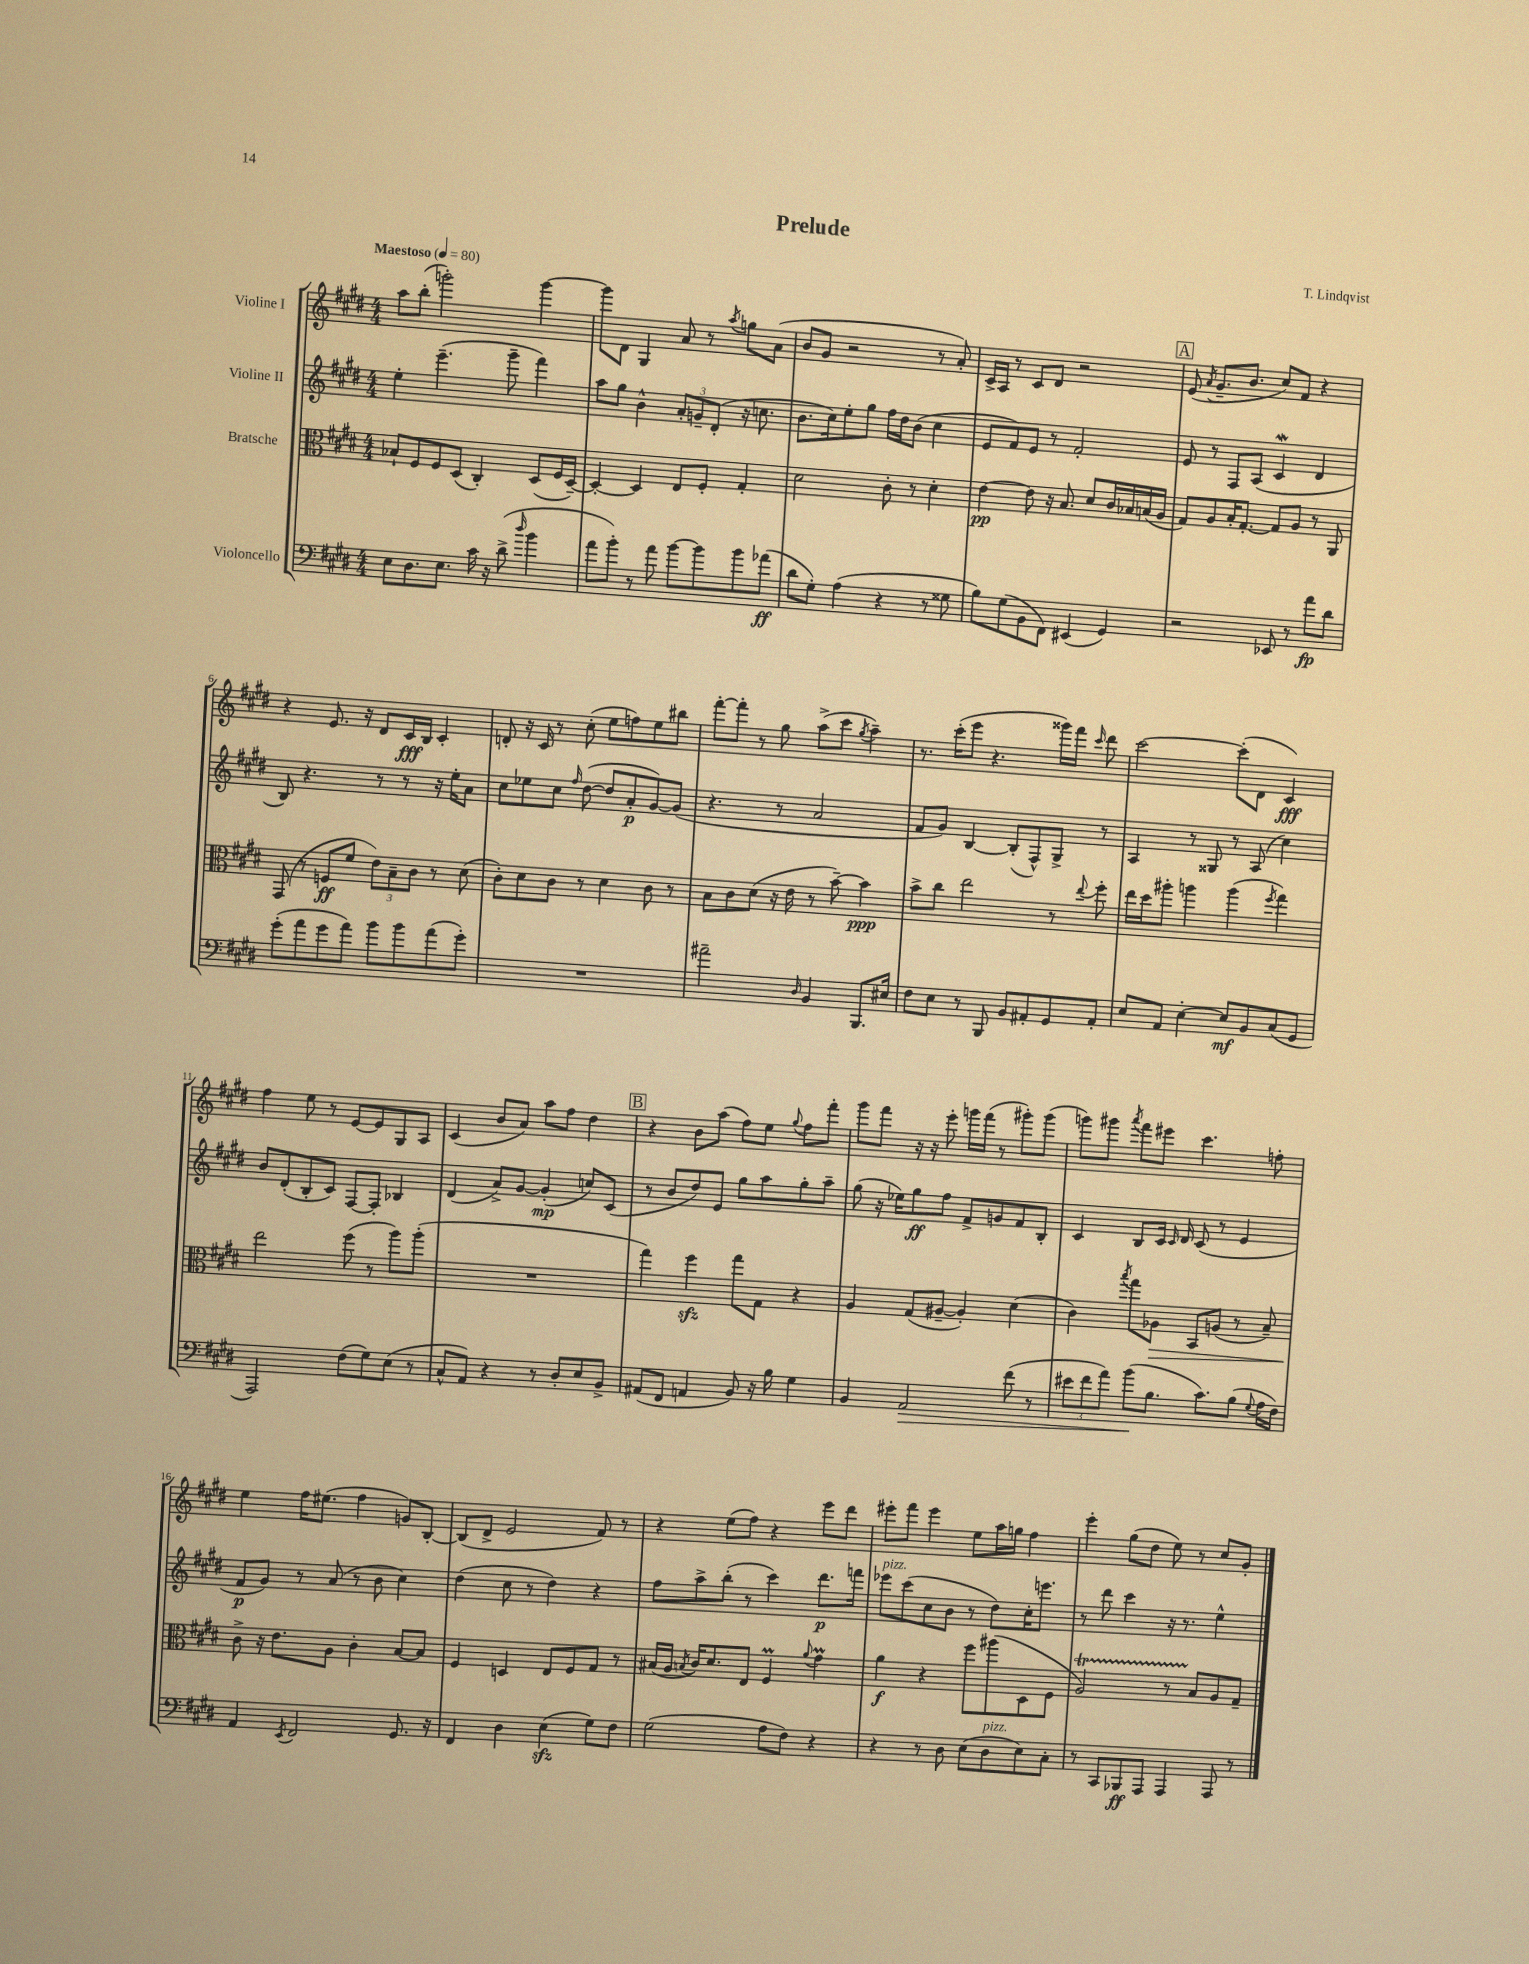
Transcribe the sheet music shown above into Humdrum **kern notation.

**kern	**kern	**kern	**kern
*staff4	*staff3	*staff2	*staff1
*clefF4	*clefC3	*clefG2	*clefG2
*k[f#c#g#d#]	*k[f#c#g#d#]	*k[f#c#g#d#]	*k[f#c#g#d#]
*M4/4	*M4/4	*M4/4	*M4/4
*MM80	*MM80	*MM80	*MM80
8E\L	8B-`/L	4ee'\	8aa\L
8.D#\	8F#/	.	(8bb'\J
.	8F#/	(4.eee~\	2ggg'\)
8.E\J	.	.	.
.	(8D#/J	.	.
16c#\	4C#'/)	.	.
16r	.	.	.
(8d#^\	.	8ggg#~\	.
16qqdd#/	.	.	.
4b\	(8D#/L	4fff#\)	[4ggg\
.	16F#/L	.	.
.	[16D#~/JJ)	.	.
=	=	=	=
8a\L	4D#'/_	8aa\L	8ggg\]L
8b'\J)	.	8gg#\J	8d#\J
8r	4D#/]	4b^^\	4G#/
8a\	.	.	.
[8b\L	8E/L	12a'/L	8a/
.	.	12g~/	.
8b\]	8F#'/J	.	8r
.	.	(12d#'/J	.
.	.	.	8qaa/
8b\	4G#'/	16r	8gg\L
.	.	8.cc\	.
(8a-\J	.	.	(8a\J
=	=	=	=
8d#\L	2d#\	8.b\L	8b/L
8G#'\J)	.	.	8g#/J
.	.	16cc#\k)	.
(4A\	.	8ee'\	2r
.	.	8gg#\J	.
4r	8c#'\	16ff#\LL	.
.	.	16dd#\J	.
.	8r	(8b\J	.
8r	4d#'\	4cc#\	8r
8G##\	.	.	8a'/)
=	=	=	=
8B\L)	[4e\	8e/L	16c#^/LL
.	.	.	16A/JJ
(8G#\	.	8f#/)	8r
8BB\	8e\]	8e/J	8c#/L
8FF#\J)	16r	8r	8d#/J
.	8.B/	.	.
(4EE#/	.	2f#'/	2r
.	8d#/L	.	.
4GG#/)	16c#/L	.	.
.	16B-/	.	.
.	(16B/	.	.
.	16A/JJ	.	.
=	=	=	=
2r	8G#/L)	8e/	(8e/
.	.	.	8qa/
.	8A/	8r	8.g#~/L
.	16B'/K	8F#/L	.
.	[8.G#'/J	.	8.b/J
.	.	(8A/J	.
8EE-/	8G#/]L	4c#/	8cc#/L)
8r	8A/J	.	8f#/J
8a\L	8r	4d#/	4r
8d#\J	8AA/	.	.
=	=	=	=
(8g#'\L	(8GG#/	8B/)	4r
8a\	8r	4.r	.
8g#\	8F/L	.	8.e/
8a\J)	8f#/J	.	.
.	.	.	16r
8b\L	12e\L)	8r	8d#/L
.	12B~\	.	.
8b\	.	8r	16c#/L
.	12c#\J	.	.
.	.	.	16B/JJ
(8a\	8r	16r	4c#'/
.	.	16ee'\LK	.
8g#'\J)	(8d#\	8a\J	.
=	=	=	=
1r	8c#'\L)	8cc#\L	8d'/
.	8d#\	8ee-\	16r
.	.	.	16c#/
.	8c#\J	8cc#\J	8r
.	.	16qqff#/	.
.	8r	([8dd#\	(8cc#'\
.	4d#\	8dd#/]L	8ee\L
.	.	8a'/	8ff\)
.	8c#\	[8g#/)	8ee\
.	8r	(8g#/]J	8bb#\J
=	=	=	=
2a#~\	8B\L	4.r	[8fff#'\L
.	8c#\	.	8fff#'\]J
.	(8d#\J	.	8r
.	16r	8r	8gg#\
.	16e\	.	.
16qqD#/	.	.	.
4BB/	8r	2a/	(8aa^\L
.	[8b~\)	.	8ccc#\J
.	.	.	8qgg#/
8.BBB/L	4b\]	.	4aa~\)
16E#/Jk	.	.	.
=	=	=	=
8F#\L	8b^\L	8f#/L	8.r
8E\J	8cc#\J	8g#/J)	.
.	.	.	(16ccc#'\LK
8r	2ee\	[4B/	8eee\J
8BBB/	.	.	4.r
8BB/L	.	(8B'/]L	.
8AA#'/	.	8F#^^/)	.
8GG#/	8r	8G#^/J	16ggg##\LL)
.	.	.	16fff#\JJ
.	8qqee/	.	16qqccc#/
8AA#'/J	8ff#'\	8r	8ddd#\
=	=	=	=
8E/L	16ee\LL	4A/	[2ccc#\
.	16dd#\J	.	.
8AA/J	8aa#'\J	.	.
[4E'\	4aa\	8r	.
.	.	8G##/	.
8E/]L	(4aa\	8r	(8ccc#'\]L
8BB/	.	(8A/	8d#\J
.	8qff#/	.	.
(8C#/	4gg#\)	4cc#\)	4c#/)
8GG#/J	.	.	.
=	=	=	=
2AAA/)	2ee\	8b/L	4ff#\
.	.	(8d#'/	.
.	.	8B'/	8ee\
.	.	8c#/J)	8r
(8F#\L	(8ff#\	[8F#/L	[8e/L
8G#\)	8r	8F#'/]J	8e/]
(8E\J	8aa\L)	4B-/	8G#/
8r	(8aa'\J	.	8A/J
=	=	=	=
8C#^^/L	1r	(4d#/	(4c#/
8AA/J)	.	.	.
4r	.	8a^/L)	8b/L
.	.	[8g#/J	8a/J)
8r	.	(4g#'/]	8aa\L
8D#'/L	.	.	8ff#\J
8E/	.	8cc/L)	4dd#\
8BB^/J	.	(8c#/J	.
=	=	=	=
(8AA#/L	4gg#\)	8r	4r
8FF#/J	.	8b/L	.
4AA/	4ff#\	8dd#/)	8b\L
.	.	8e/J	(8aa\J
8BB/)	8gg#\L	8gg#\L	8ff#\L)
16r	8G#\J	8aa\	8ee\J
16B\	.	.	.
.	.	.	8qqgg#/
4G#\	4r	8gg#'\	8ff#\L
.	.	8aa~\J	8fff#'\J
=	=	=	=
4BB/	4A/	(8gg#\	8ggg#\L
.	.	16r	8fff#\J
.	.	16ee-\LK)	.
2AA/	(8G#/L	8gg#\	16r
.	.	.	16r
.	[8A#~/J	8ff#\J	8eee'\
.	4A#'/])	8f#^/L	16ggg\LL
.	.	.	(16fff#\JJ
.	.	8g/	8r
(8f#\	(4d#\	8f#/	8ggg#'\L)
8r	.	8B'/J	(8ggg#\J
=	=	=	=
12e#\L	4c#\)	4c#/	8ggg\L)
12f#\	.	.	.
.	.	.	8ggg#\J
12a\J)	.	.	.
.	8qbb/	.	8qaaa/
(8b\L	8gg#\L	8B/L	8fff#\L
8.B\J	8A-\J	16c#/Jk	8eee#\J
.	.	16qqc#/	.
.	.	16d#/	.
.	8BB/L	(8c#/	4.ccc#\
8.c#\L)	.	.	.
.	(8A/J	8r	.
(8B\J	8r	4e/	.
8qqG#/	.	.	.
16A\LL	8B~/)	.	8ff'\
16F#\JJ)	.	.	.
=	=	=	=
4AA/	8c#^\	8f#/L	4ee\
.	16r	8g#/J)	.
.	8.e\L	.	.
8qEE/	.	.	.
2FF#/	.	8r	16ff#\LK
.	.	.	(8.ee#\J
.	8A\J	(8a/	.
.	4c#'\	8r	4ff#\
.	.	8b\	.
8.GG#/	[8B/L	4cc#\)	8g/L)
.	8B/]J	.	[8B'/J
16r	.	.	.
=	=	=	=
4FF#/	4F#/	(4dd#\	(8B/]L
.	.	.	8d#^/J
4D#\	4D/	8cc#\	2e/
.	.	8r	.
(4E\	8E/L	4dd#\)	.
.	8F#/	.	.
8G#\L)	8G#/J	4r	8f#/)
8F#\J	8r	.	8r
=	=	=	=
(2G#\	(16B#/LL	8ff#\L	4r
.	16A/JJ	.	.
.	8qB/	.	.
.	16c#/LK)	8aa^\	.
.	8.d#/	.	.
.	.	(8bb'\J	(8ee\L
.	8E/J	8r	8ff#\J)
8A\L	4F#/	4ccc#\)	4r
8F#\J)	.	.	.
.	8qqa/	.	.
4r	4g#\	8.ddd#\L	8eee\L
.	.	.	8ddd#\J
.	.	16fff\Jk	.
=	=	=	=
4r	4a\	8eee-\L	8eee#'\L
.	.	(8ccc#\	8fff#\J
8r	4r	8cc#\	4eee#\
8D#\	.	8b\J	.
(8E\L	8ff#\L	8r	8ee\L
8D#\	(8aa#\	8dd#\L)	16aa\L
.	.	.	16gg\JJ
8E\)	8D#\	16cc#'\K	4ff#\
.	.	8.eee\J	.
8C#'\J	8F#\J	.	.
=	=	=	=
8r	2A/)	8r	4eee'\
8CC#/L	.	8ddd#\	.
8BBB-/	.	4ccc#\	(8gg#\L
8AAA/J	.	.	8dd#\J
4AAA/	8r	16r	8ee\)
.	.	8.r	.
.	8B/L	.	8r
8AAA/	8A/	4ee^^\	8cc#/L
8r	8G#~/J	.	8g#'/J
==	==	==	==
*-	*-	*-	*-
